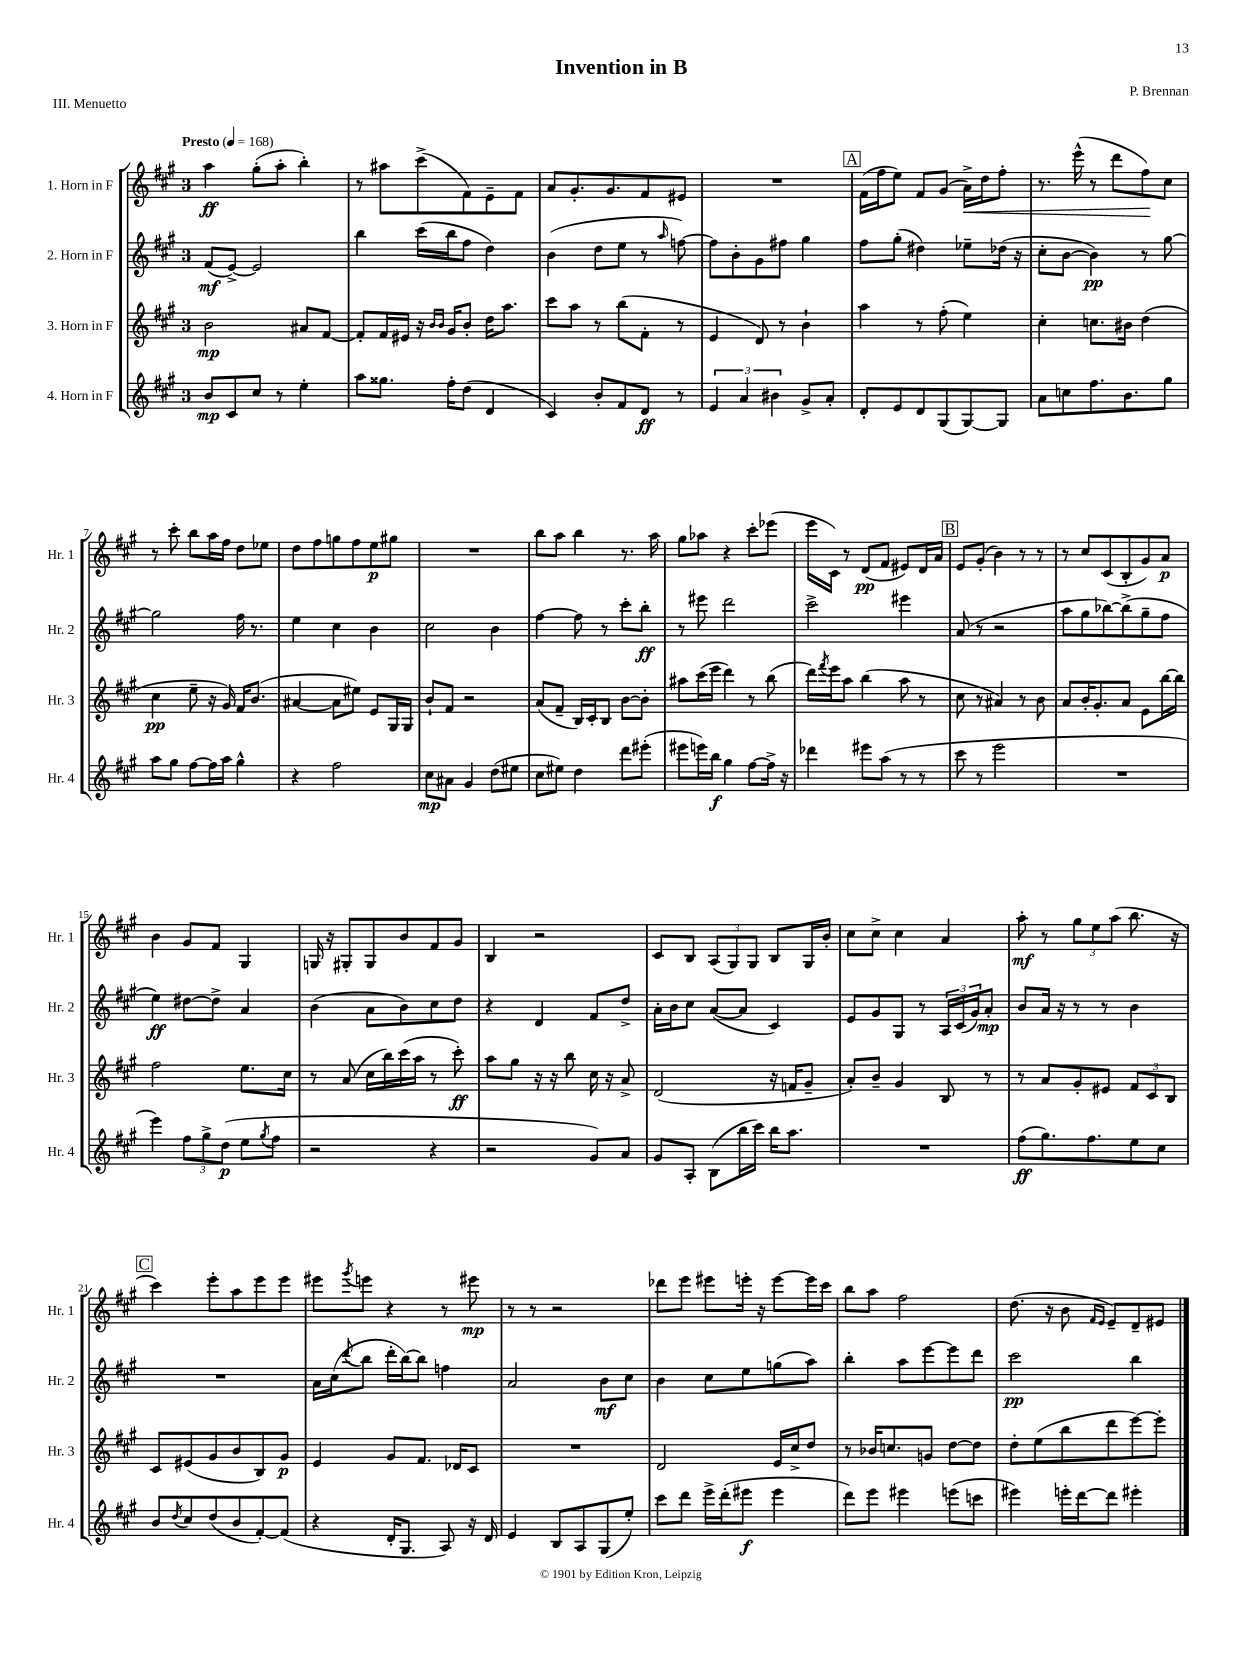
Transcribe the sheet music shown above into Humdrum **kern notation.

**kern	**dynam	**kern	**dynam	**kern	**dynam	**kern	**dynam
*part4	*part4	*part3	*part3	*part2	*part2	*part1	*part1
*staff4	*staff4	*staff3	*staff3	*staff2	*staff2	*staff1	*staff1
*I"4. Horn in F	*	*I"3. Horn in F	*	*I"2. Horn in F	*	*I"1. Horn in F	*
*I'Hr. 4	*	*I'Hr. 3	*	*I'Hr. 2	*	*I'Hr. 1	*
*clefG2	*	*clefG2	*	*clefG2	*	*clefG2	*
*k[f#c#g#]	*	*k[f#c#g#]	*	*k[f#c#g#]	*	*k[f#c#g#]	*
*M3/4	*	*M3/4	*	*M3/4	*	*M3/4	*
*MM168	*	*MM168	*	*MM168	*	*MM168	*
=1	=1	=1	=1	=1	=1	=1	=1
!	!	!	!	!	!	!LO:TX:a:B:t=Presto	!
8b/L	mp	2b\	mp	(8f#/L	mf	4aa\	ff
8c#/	.	.	.	[8e^/J)	.	.	.
8cc#/J	.	.	.	2e/]	.	(8gg#'\L	.
8r	.	.	.	.	.	8aa'\J	.
4ee'\	.	8a#X/L	.	.	.	4bb'\)	.
.	.	[8f#/J	.	.	.	.	.
=2	=2	=2	=2	=2	=2	=2	=2
8aa\L	.	8f#'/L]	.	4bb\	.	8r	.
8.gg##X\J	.	16f#/L	.	.	.	8aa#X\L	.
.	.	16e#X/JJ	.	.	.	.	.
.	.	16r	.	(16ccc#\LL	.	(8ccc#^\	.
.	.	16qqb/LL	.	.	.	.	.
.	.	16qqb/JJ	.	.	.	.	.
16ff#'\KL	.	16g#/KL	.	16bb\J	.	.	.
(8dd\J	.	8b'/J	.	8ff#\J	.	8f#\)	.
4d/	.	16dd\KL	.	4dd\)	.	8e~\	.
.	.	8.aa\J	.	.	.	.	.
.	.	.	.	.	.	8f#\J	.
=3	=3	=3	=3	=3	=3	=3	=3
4c#/)	.	8ccc#\L	.	(4b\	.	8a/L	.
.	.	8aa\J	.	.	.	8.g#'/	.
8b'/L	.	8r	.	8dd\L	.	.	.
.	.	.	.	.	.	8.g#/	.
8f#/	.	(8bb\L	.	8ee\J	.	.	.
8d/J	ff	8f#'\J	.	8r	.	8f#/	.
.	.	.	.	16qqaa/	.	.	.
8r	.	8r	.	[8ffn\)	.	8e#X/J	.
=4	=4	=4	=4	=4	=4	=4	=4
6e/	.	4e/	.	8ff\L]	.	2.r	.
.	.	.	.	8b'\	.	.	.
6a/	.	.	.	.	.	.	.
.	.	8d/)	.	8g#\	.	.	.
6b#X\	.	.	.	.	.	.	.
.	.	8r	.	8ff#X\J	.	.	.
8g#^/L	.	4b`\	.	4gg#\	.	.	.
8a'/J	.	.	.	.	.	.	.
!!LO:REH:place=s1:t=A
=5	=5	=5	=5	=5	=5	=5	=5
8d'/L	.	4aa\	.	8ff#\L	.	(16f#\LL	.
.	.	.	.	.	.	16ff#\J	.
8e/	.	.	.	(8gg#'\J	.	8ee\J)	.
8d/	.	8r	.	4dd#X\)	.	8f#/L	.
(8G#/	.	(8ff#'\	.	.	.	(8g#/J	.
!	!	!	!	!	!	!	!LO:HP:b
[8G#/)	.	4ee\)	.	8ee-X~\L	.	16a^\LL)	<
.	.	.	.	.	.	16dd\J	.
8G#/J]	.	.	.	(16dd-X\Jk	.	8ff#'\J	.
.	.	.	.	16r	.	.	.
=6	=6	=6	=6	=6	=6	=6	=6
8a\L	.	4cc#'\	.	8cc#'\L	.	8.r	.
8ccn\	.	.	.	[8b\J	.	.	.
.	.	.	.	.	.	(16eee^^\	.
8.ff#\	.	8.ccn\L	.	4b\])	pp	8r	.
.	.	.	.	.	.	8ddd\L	.
8.b\	.	16b#X\Jk	.	.	.	.	.
.	.	(4dd\	.	8r	.	8ff#\)	.
8gg#\J	.	.	.	[8gg#\	.	8cc#\J	[
!!LO:LB:g=z
=7	=7	=7	=7	=7	=7	=7	=7
8aa\L	.	4cc#\	pp	2gg#\]	.	8r	.
8gg#\J	.	.	.	.	.	8ccc#'\	.
[8ff#\L	.	8ee~\	.	.	.	8bb\L	.
16ff#\L]	.	16r	.	.	.	16aa\L	.
16aa\JJ	.	16g#/)	.	.	.	16ff#\JJ	.
4gg#^^\	.	16f#/KL	.	16ff#\	.	8dd\L	.
.	.	(8.b/J	.	8.r	.	.	.
.	.	.	.	.	.	8ee-X\J	.
=8	=8	=8	=8	=8	=8	=8	=8
4r	.	[4a#X/	.	4ee\	.	8dd\L	.
.	.	.	.	.	.	8ff#\	.
2ff#\	.	8a#\L]	.	4cc#\	.	8ggn\	.
.	.	8ee#X\J)	.	.	.	8ff#\	.
.	.	8e/L	.	4b\	.	8ee\	p
.	.	16G#/L	.	.	.	8gg#X\J	.
.	.	16G#/JJ	.	.	.	.	.
=9	=9	=9	=9	=9	=9	=9	=9
8cc#\L	mp	8b`/L	.	2cc#\	.	2.r	.
8a#X\J	.	8f#/J	.	.	.	.	.
4g#/	.	2r	.	.	.	.	.
(8dd\L	.	.	.	4b\	.	.	.
8ee#X\J	.	.	.	.	.	.	.
=10	=10	=10	=10	=10	=10	=10	=10
8cc#\L	.	(8a/L	.	[4ff#\	.	8bb\L	.
8ee#X\J)	.	8f#~/J	.	.	.	8aa\J	.
4dd\	.	16B/LL)	.	8ff#\]	.	4bb\	.
.	.	16c#'/J	.	.	.	.	.
.	.	8B/J	.	8r	.	.	.
8ddd\L	.	[8b\L	.	8ccc#'\L	.	8.r	.
(8eee#X'\J	.	8b'\J]	.	8bb'\J	ff	.	.
.	.	.	.	.	.	16aa\	.
=11	=11	=11	=11	=11	=11	=11	=11
8eee#X\L	.	8aa#X\L	.	8r	.	8gg#\L	.
16eeen\L)	.	(16ccc#\L	.	8eee#X\	.	8aa-X\J	.
16bb\JJ	f	16eee\JJ	.	.	.	.	.
4gg#\	.	4ddd\)	.	2ddd\	.	4r	.
[8ff#\L	.	8r	.	.	.	8ccc#'\L	.
16ff#^\Jk]	.	(8bb\	.	.	.	(8eee-X\J	.
16r	.	.	.	.	.	.	.
=12	=12	=12	=12	=12	=12	=12	=12
4ddd-X\	.	16ddd\LL)	.	2ccc#^\	.	16eee\LL	.
.	.	8qfff#/	.	.	.	.	.
.	.	16eee\J	.	.	.	16c#\JJ)	.
.	.	8aa\J	.	.	.	8r	.
8eee#X\L	.	(4bb\	.	.	.	(8d/L	pp
(8aa\J	.	.	.	.	.	8f#/J	.
8r	.	8aa\	.	4eee#X\	.	8e#X/L)	.
8r	.	8r	.	.	.	16d/L	.
.	.	.	.	.	.	16a/JJ	.
!!LO:REH:place=s1:t=B
=13	=13	=13	=13	=13	=13	=13	=13
8ccc#\	.	8cc#\	.	(8a/	.	8e/L	.
8r	.	8r	.	8r	.	(8g#'/J	.
2eee\	.	4a#X/)	.	2r	.	4b\)	.
.	.	8r	.	.	.	8r	.
.	.	8b\	.	.	.	8r	.
=14	=14	=14	=14	=14	=14	=14	=14
2.r	.	8a/L	.	8aa\L	.	8r	.
.	.	16b'/K	.	8gg#\	.	8cc#/L	.
.	.	8.g#'/	.	.	.	.	.
.	.	.	.	[8bb-X\)	.	(8c#/	.
.	.	8a/J	.	(8bb-^\]	.	8B'/	.
.	.	8e\L	.	8gg#~\	.	8g#/)	.
.	.	[16bb\L	.	8ff#\J	.	8a/J	p
.	.	16bb\JJ]	.	.	.	.	.
!!LO:LB:g=z
=15	=15	=15	=15	=15	=15	=15	=15
4eee\)	.	2ff#\	.	4ee\)	ff	4b\	.
12ff#\L	.	.	.	[8dd#X\L	.	8g#/L	.
12gg#^\	.	.	.	.	.	.	.
.	.	.	.	8dd#^\J]	.	8f#/J	.
(12dd\J	p	.	.	.	.	.	.
8ee\L	.	8.ee\L	.	4a/	.	4G#/	.
8qgg#/	.	.	.	.	.	.	.
8ff#\J	.	.	.	.	.	.	.
.	.	16cc#\Jk	.	.	.	.	.
=16	=16	=16	=16	=16	=16	=16	=16
2r	.	8r	.	(4b\	.	16Gn/	.
.	.	.	.	.	.	16r	.
.	.	(8a/	.	.	.	8G#X'/L	.
.	.	16cc#\LL	.	8a\L	.	8G#/	.
.	.	16bb\)	.	.	.	.	.
.	.	(16ccc#\	.	8b\)	.	8b/	.
.	.	16aa\JJ	.	.	.	.	.
4r	.	8r	.	8cc#\	.	8f#/	.
.	.	8ccc#'\)	ff	8dd\J	.	8g#/J	.
=17	=17	=17	=17	=17	=17	=17	=17
2r	.	8aa\L	.	4r	.	4B/	.
.	.	8gg#\J	.	.	.	.	.
.	.	16r	.	4d/	.	2r	.
.	.	16r	.	.	.	.	.
.	.	8bb\	.	.	.	.	.
8g#/L)	.	16cc#\	.	8f#/L	.	.	.
.	.	16r	.	.	.	.	.
8a/J	.	8a^/	.	8dd^/J	.	.	.
=18	=18	=18	=18	=18	=18	=18	=18
8g#/L	.	(2d/	.	16a'\LL	.	8c#/L	.
.	.	.	.	16b\J	.	.	.
8A'/J	.	.	.	8cc#\J	.	8B/J	.
(8B\L	.	.	.	([8a/L	.	(12A/L	.
.	.	.	.	.	.	12G#/)	.
16bb\L	.	.	.	8a/J]	.	.	.
.	.	.	.	.	.	12G#/J	.
16ccc#\JJ)	.	.	.	.	.	.	.
16bb\KL	.	16r	.	4c#/)	.	8B/L	.
8.aa\J	.	16fn/KL	.	.	.	.	.
.	.	8g#~/J	.	.	.	16G#/L	.
.	.	.	.	.	.	16b'/JJ	.
=19	=19	=19	=19	=19	=19	=19	=19
2.r	.	8a'/L)	.	8e/L	.	8cc#\L	.
.	.	8b~/J	.	8g#/	.	8cc#^\J	.
.	.	4g#/	.	8G#/J	.	4cc#\	.
.	.	.	.	8r	.	.	.
.	.	8B/	.	24A/LL	.	4a/	.
.	.	.	.	(24c#/	.	.	.
.	.	.	.	24g#/J)	.	.	.
.	.	8r	.	8a'/J	mp	.	.
=20	=20	=20	=20	=20	=20	=20	=20
(8ff#\L	ff	8r	.	8b/L	.	8aa'\	mf
8.gg#\)	.	8a/L	.	16a/Jk	.	8r	.
.	.	.	.	16r	.	.	.
.	.	8g#'/	.	8r	.	12gg#\L	.
8.ff#\	.	.	.	.	.	.	.
.	.	.	.	.	.	12ee\	.
.	.	8e#X/J	.	8r	.	.	.
.	.	.	.	.	.	(12aa\J	.
8ee\	.	12f#/L	.	4b\	.	8.bb\	.
.	.	12c#/	.	.	.	.	.
8cc#\J	.	.	.	.	.	.	.
.	.	12B/J	.	.	.	.	.
.	.	.	.	.	.	16r	.
!!LO:LB:g=z
!!LO:REH:place=s1:t=C
=21	=21	=21	=21	=21	=21	=21	=21
8b/L	.	8c#/L	.	2.r	.	4ccc#\)	.
8qdd/	.	.	.	.	.	.	.
8cc#/	.	(8e#X/	.	.	.	.	.
(8dd/	.	8g#/	.	.	.	8eee'\L	.
8b/	.	8b/	.	.	.	8aa\	.
[8f#'/)	.	8B/)	.	.	.	8eee\	.
(8f#/J]	.	8g#/J	p	.	.	8eee\J	.
=22	=22	=22	=22	=22	=22	=22	=22
4r	.	4e/	.	16a\LL	.	8eee#X\L	.
.	.	.	.	(16cc#\J	.	.	.
.	.	.	.	8qqddd/	.	8qggg#/	.
.	.	.	.	8bb\J	.	8eeen\J	.
16d'/KL	.	8g#/L	.	16ddd'\LL	.	4r	.
8.G#/J	.	.	.	[16bb\J)	.	.	.
.	.	8.f#/J	.	8bb\J]	.	.	.
8A/)	.	.	.	4ffn\	.	8r	.
.	.	16d-X/KL	.	.	.	.	.
16r	.	8c#/J	.	.	.	8eee#X\	mp
16d/	.	.	.	.	.	.	.
=23	=23	=23	=23	=23	=23	=23	=23
4e/	.	2.r	.	2a/	.	8r	.
.	.	.	.	.	.	8r	.
8B/L	.	.	.	.	.	2r	.
8A/	.	.	.	.	.	.	.
(8G#/	.	.	.	8b\L	mf	.	.
8ee'/J)	.	.	.	8cc#\J	.	.	.
=24	=24	=24	=24	=24	=24	=24	=24
8ccc#\L	.	2d/	.	4b\	.	8ddd-X\L	.
8ddd\J	.	.	.	.	.	8eee\J	.
16eee^\LL	.	.	.	8cc#\L	.	8eee#X\L	.
(16ddd'\J	.	.	.	.	.	.	.
8eee#X\J	f	.	.	8ee\	.	16eeen'\Jk	.
.	.	.	.	.	.	16r	.
4eee#\	.	16e/LL	.	(8ggn\	.	[8eee\L	.
.	.	16cc#^/J	.	.	.	.	.
.	.	8dd/J	.	8aa\J)	.	16eee\L]	.
.	.	.	.	.	.	16ccc#\JJ	.
=25	=25	=25	=25	=25	=25	=25	=25
8ddd\L)	.	8r	.	4bb'\	.	8bb\L	.
8eee\J	.	16b-X/KL	.	.	.	8aa\J	.
.	.	8.ccn/	.	.	.	.	.
4eee#X\	.	.	.	8aa\L	.	2ff#\	.
.	.	8gn/J	.	[8eee\	.	.	.
(8eeen\L	.	[8dd\L	.	8eee\]	.	.	.
8cccn\J	.	8dd\J]	.	8ddd\J	.	.	.
=26	=26	=26	=26	=26	=26	=26	=26
4eee#X\)	.	8dd'\L	.	2ccc#\	pp	(8.dd\	.
.	.	(8ee\	.	.	.	.	.
.	.	.	.	.	.	16r	.
16eeen'\LL	.	8bb\	.	.	.	8b\	.
[16ddd\J	.	.	.	.	.	.	.
.	.	.	.	.	.	16qqf#/LL	.
.	.	.	.	.	.	16qqe/JJ	.
8ddd\J]	.	8ddd\	.	.	.	8e~/L)	.
4eee#X'\	.	[8eee\)	.	4bb\	.	8d~/	.
.	.	8eee'\J]	.	.	.	8e#X/J	.
==	==	==	==	==	==	==	==
*-	*-	*-	*-	*-	*-	*-	*-
